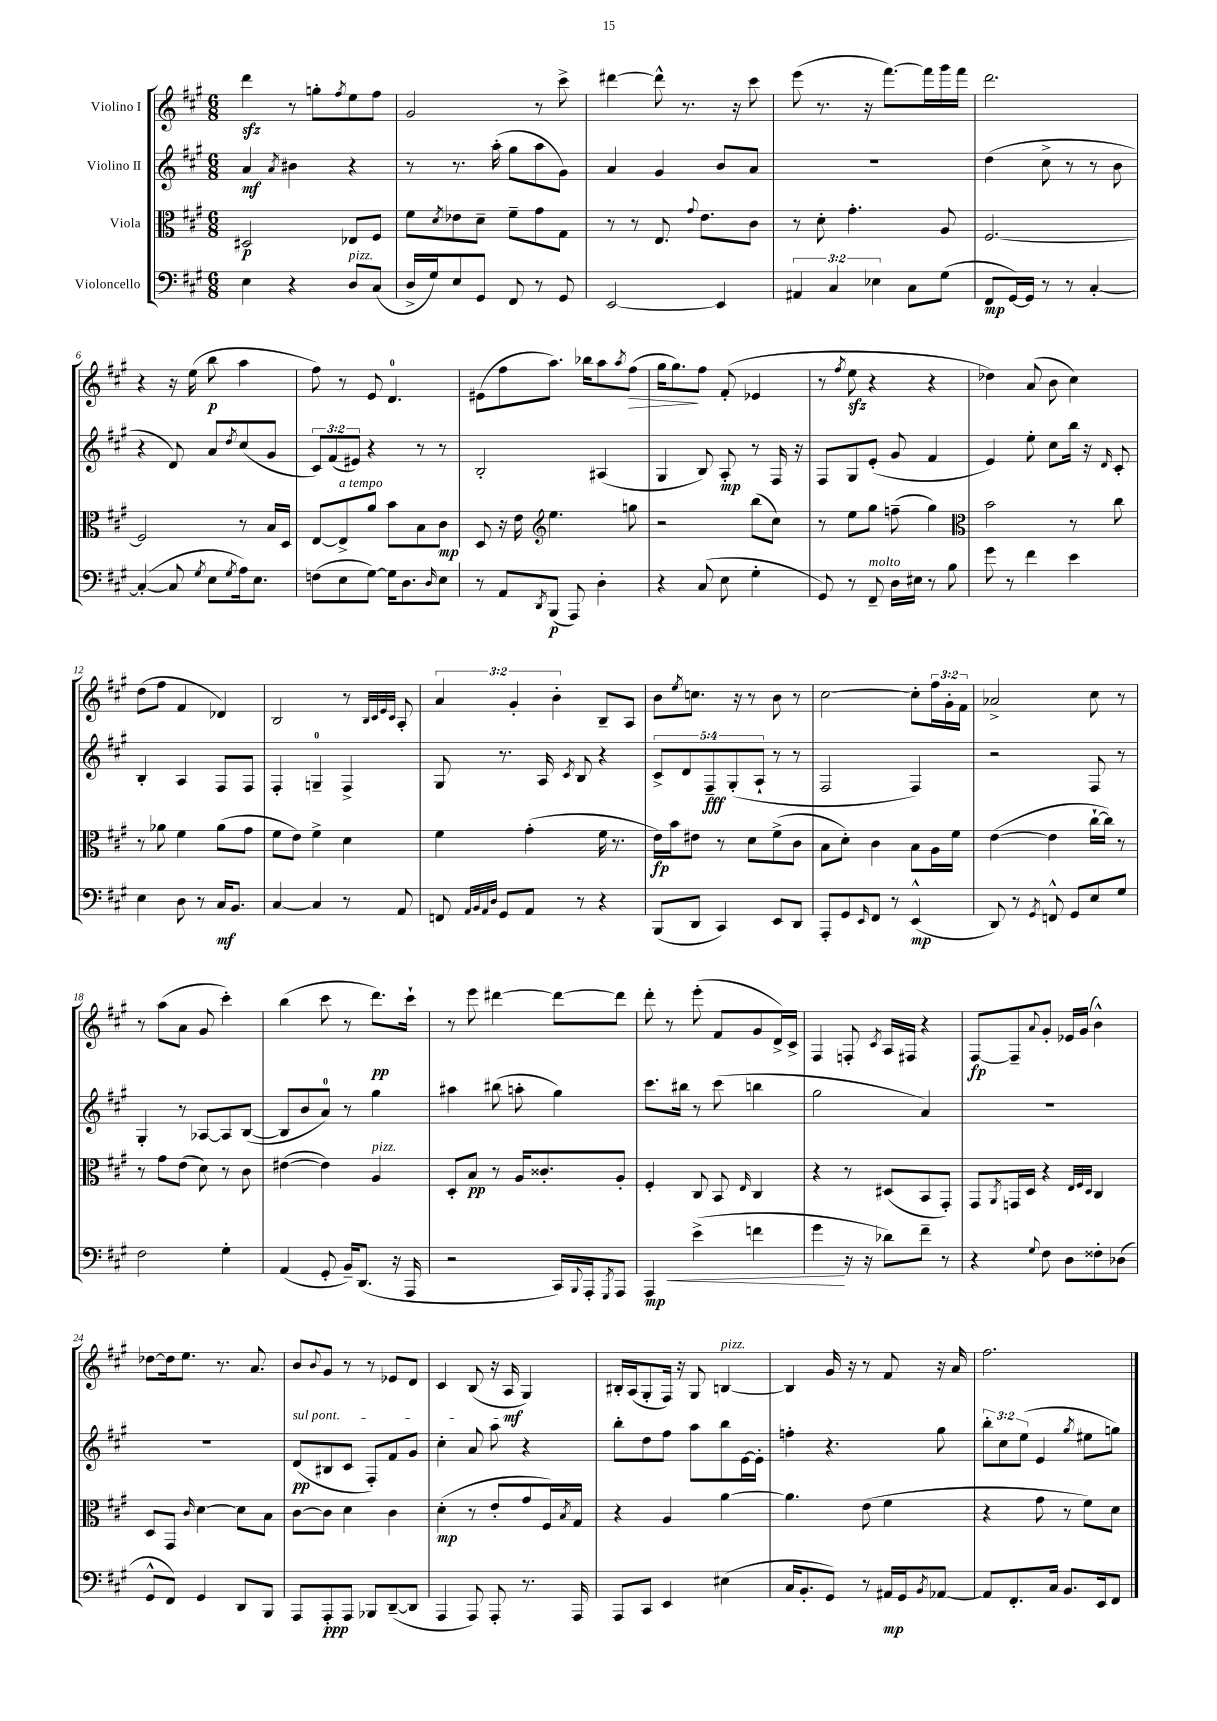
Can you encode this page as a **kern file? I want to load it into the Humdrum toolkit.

**kern	**kern	**kern	**kern
*staff4	*staff3	*staff2	*staff1
*clefF4	*clefC3	*clefG2	*clefG2
*k[f#c#g#]	*k[f#c#g#]	*k[f#c#g#]	*k[f#c#g#]
*M6/8	*M6/8	*M6/8	*M6/8
4E	2D#	4a	4ddd
.	.	8qa	.
4r	.	4b#	8r
.	.	.	8gg'
.	.	.	8qff#
8D	8E-	4r	8ee
(8C#	8F#	.	8ff#
=	=	=	=
16D^	8f#	8r	2g#
16G#)	.	.	.
.	8qd	.	.
8E	8e-	8.r	.
8GG#	8d~	.	.
.	.	(16aa'	.
8FF#	8f#~	8gg#	.
8r	8g#	8aa	8r
8GG#	8G#	8g#)	8ccc#^
=	=	=	=
[2EE	8r	4a	[4ddd#
.	8r	.	.
.	8.E	4g#	8ddd#^^]
.	.	.	8.r
.	8qqg#	.	.
.	8.e	.	.
4EE]	.	8b	.
.	.	.	16r
.	8c#	8a	8ccc#
=	=	=	=
6AA#	8r	2.r	(8eee
.	8d'	.	8.r
6C#	.	.	.
.	4.g#'	.	.
.	.	.	16r
6E-	.	.	.
.	.	.	[8.fff#)
8C#	.	.	.
.	.	.	16fff#]
(8G#	8A	.	16ggg#
.	.	.	16fff#
=	=	=	=
8FF#	[2.F#	(4dd	2.ddd
[16GG#)	.	.	.
16GG#]	.	.	.
8r	.	8cc#^	.
8r	.	8r	.
[4C#'	.	8r	.
.	.	8b	.
=	=	=	=
(4C#'_	2F#]	4r	4r
8C#]	.	8d)	16r
.	.	.	(16ee
8qG#	.	.	.
8E	.	8a	8bb
8qG#	.	8qdd	.
16A)	8r	(8cc#	4aa
8.E	.	.	.
.	16B	8g#	.
.	16D	.	.
=	=	=	=
(8F	[8E	12c#)	8ff#)
.	.	(12f#	.
8E	8E^]	.	8r
.	.	12e#)	.
[8G#)	8a	4r	8e
16G#]	8b	.	4.d
8.D	.	.	.
.	8B	8r	.
16qqD	.	.	.
8E	8c#	8r	.
=	=	=	=
8r	8D	2B'	(8e#
8AA	16r	.	8ff#
.	16e	.	.
*	*clefG2	*	*
8qDD	.	.	.
(8BBB	4.ee	.	8.aa)
8AAA)	.	.	.
.	.	.	16bb-
4D'	.	(4A#	8aa
.	.	.	8qaa
.	8gg	.	(8ff#
=	=	=	=
4r	2r	4G#	16gg#
.	.	.	8.gg#)
(8C#	.	8B)	8ff#
8E	.	8A'	(8f#'
4G#'	(8bb	8r	4e-
.	8cc#)	16F#	.
.	.	16r	.
=	=	=	=
8GG#)	8r	8F#	8r
.	.	.	8qff#
8r	8ee	8G#	8ee
8FF#~	8gg#	(8e'	4r
16D	(8ff~	8g#	.
16E#	.	.	.
8r	4gg#)	4f#	4r
8B	.	.	.
=	=	=	=
*	*clefC3	*	*
8g#	2b	4e)	4dd-)
8r	.	.	.
4f#	.	8ee'	(8a
.	.	8cc#	8b
4e	8r	16bb	4cc#)
.	.	16r	.
.	.	16qqd	.
.	8cc#	8c#'	.
=	=	=	=
4E	8r	4B'	(8dd
.	8a-	.	8ff#
8D	4f#	4A	4f#
8r	.	.	.
16C#	(8a-	8F#	4d-)
8.BB	.	.	.
.	8g#	8F#	.
=	=	=	=
[4C#	8f#	4F#'	2B
.	8e)	.	.
4C#]	4f#^	4G~	.
8r	4d	4F#^	8r
.	.	.	32qqB
.	.	.	32qqc#
.	.	.	32qqe
.	.	.	32qqc#
8AA	.	.	8A'
=	=	=	=
8FF	4f#	8G#	6a
32qqAA	.	.	.
32qqBB	.	.	.
32qqAA	.	.	.
32qqD	.	.	.
8GG#	.	8.r	.
.	.	.	6g#'
8AA	(4g#'	.	.
.	.	16A	.
.	.	.	6b'
.	.	8qc#	.
8r	.	8B	.
4r	16f#	4r	8B~
.	8.r	.	.
.	.	.	8A
=	=	=	=
(8BBB	16e)	10c#^	8b
.	16b	.	.
.	.	10d	.
.	.	.	8qee
8DD	8e#	.	8.cc
.	.	10F#~	.
4CC#)	8r	.	.
.	.	(10G#'	.
.	.	.	16r
.	8d	.	8r
.	.	10A`	.
8EE	(8f#^	8r	8b
8DD	8c#	8r	8r
=	=	=	=
8AAA'	8B	2F#	[2cc#
8GG#	8d')	.	.
16qqEE	.	.	.
8FF#	4c#	.	.
8r	.	.	.
(4EE^^	8B	4F#)	8cc#']
.	16A	.	24ff#
.	.	.	24g#'
.	16f#	.	.
.	.	.	24f#
=	=	=	=
8DD)	([4e	2r	2a-^
8r	.	.	.
8qGG#	.	.	.
8FF^^	4e]	.	.
8GG#	.	.	.
8E	[16cc#`	8F#	8cc#
.	16cc#])	.	.
8G#	8r	8r	8r
=	=	=	=
2F#	8r	4G#'	8r
.	8g#	.	(8aa
.	(8e	8r	8a
.	8d)	[8A-	8g#
4G#'	8r	8A-]	4ccc#')
.	8c#	([8B	.
=	=	=	=
(4AA	([4e#	8B]	(4bb
.	.	8b	.
8GG#'	4e#])	8a)	8ccc#
16BB~)	.	8r	8r
(8.DD	.	.	.
.	4A	4gg#	8.ddd)
16r	.	.	.
16AAA	.	.	16ccc#`
=	=	=	=
2r	8D'	4aa#	8r
.	8B	.	8eee
.	8r	(8bb#	[4ddd#
.	16A	8aa'	.
.	8.c##'	.	.
16CC#)	.	4gg#)	8ddd#_
8qqBBB	.	.	.
16AAA'	.	.	.
8qGGG#	.	.	.
8AAA	8A'	.	8ddd#]
=	=	=	=
4AAA	4F#'	8.ccc#	8ddd'
.	.	.	8r
.	.	16bb#	.
(4e^	8C#	8r	(8eee'
.	8BB	(8ccc#	8f#
.	16qqE	.	.
4f	4C#	4bb	8g#
.	.	.	16d^)
.	.	.	16c#^
=	=	=	=
4g#	4r	2gg#	4F#
16r	8r	.	8F'
16r	.	.	.
.	.	.	8qc#
8d-)	(8D#	.	16A
.	.	.	16F#
8f#~	8BB	4a)	4r
8r	8GG#')	.	.
=	=	=	=
4r	8GG#	2.r	[8F#
.	8qAA	.	.
.	16GG	.	8F#~]
.	16D	.	.
8qqG#	.	.	8qqa
8F#	4r	.	8g#'
8D	.	.	16e-
.	.	.	(16g#
.	32qqE	.	.
.	32qqF#	.	.
.	32qqD	.	.
8F##'	4C#	.	4b^^)
(8D-	.	.	.
=	=	=	=
8GG#^^	8D	2.r	[8dd-
8FF#)	8GG#	.	16dd-]
.	.	.	8.ee
.	16qqc#	.	.
4GG#	[4d	.	.
.	.	.	8.r
8DD	8d]	.	.
.	.	.	8.a
8BBB	8B	.	.
=	=	=	=
8AAA	[8c#	(8d	8b
.	.	.	8qqb
8AAA'	8c#]	8B#	8g#
8AAA	4d	8c#	8r
8BBB-	.	8F#')	8r
([8DD~	4c#	8f#	8e-
8DD]	.	8g#	8d
=	=	=	=
4AAA	(4d'	4cc#'	4c#
8AAA)	8r	8a	(8B
8AAA'	8e'	8aa	16r
.	.	.	16A
8.r	8g#	4r	4G#)
.	16F#)	.	.
.	8qB	.	.
16AAA	16G#	.	.
=	=	=	=
8AAA	4r	8bb'	16B#'
.	.	.	(16A
8CC#	.	8dd	8G#'
4EE	4A	8ff#	16F#)
.	.	.	16r
.	.	8aa	8G#
(4E#	[4a	8bb	[4B
.	.	[16e	.
.	.	16e']	.
=	=	=	=
16C#	4.a]	4ff'	4B]
8.BB'	.	.	.
8GG#)	.	4.r	16g#
.	.	.	16r
8r	(8e	.	8r
16AA#	4f#	.	8f#
16GG#	.	.	.
8qBB	.	.	.
[8AA-	.	8gg#	16r
.	.	.	16a
=	=	=	=
8AA-]	4r	12bb'	2.ff#
.	.	12cc#	.
8.FF#'	.	.	.
.	.	(12ee	.
.	8g#	4e	.
16C#	.	.	.
8.BB	8r	.	.
.	.	8qgg#	.
.	8f#)	8ee#	.
16EE	.	.	.
8FF#	8d	8gg)	.
==	==	==	==
*-	*-	*-	*-
